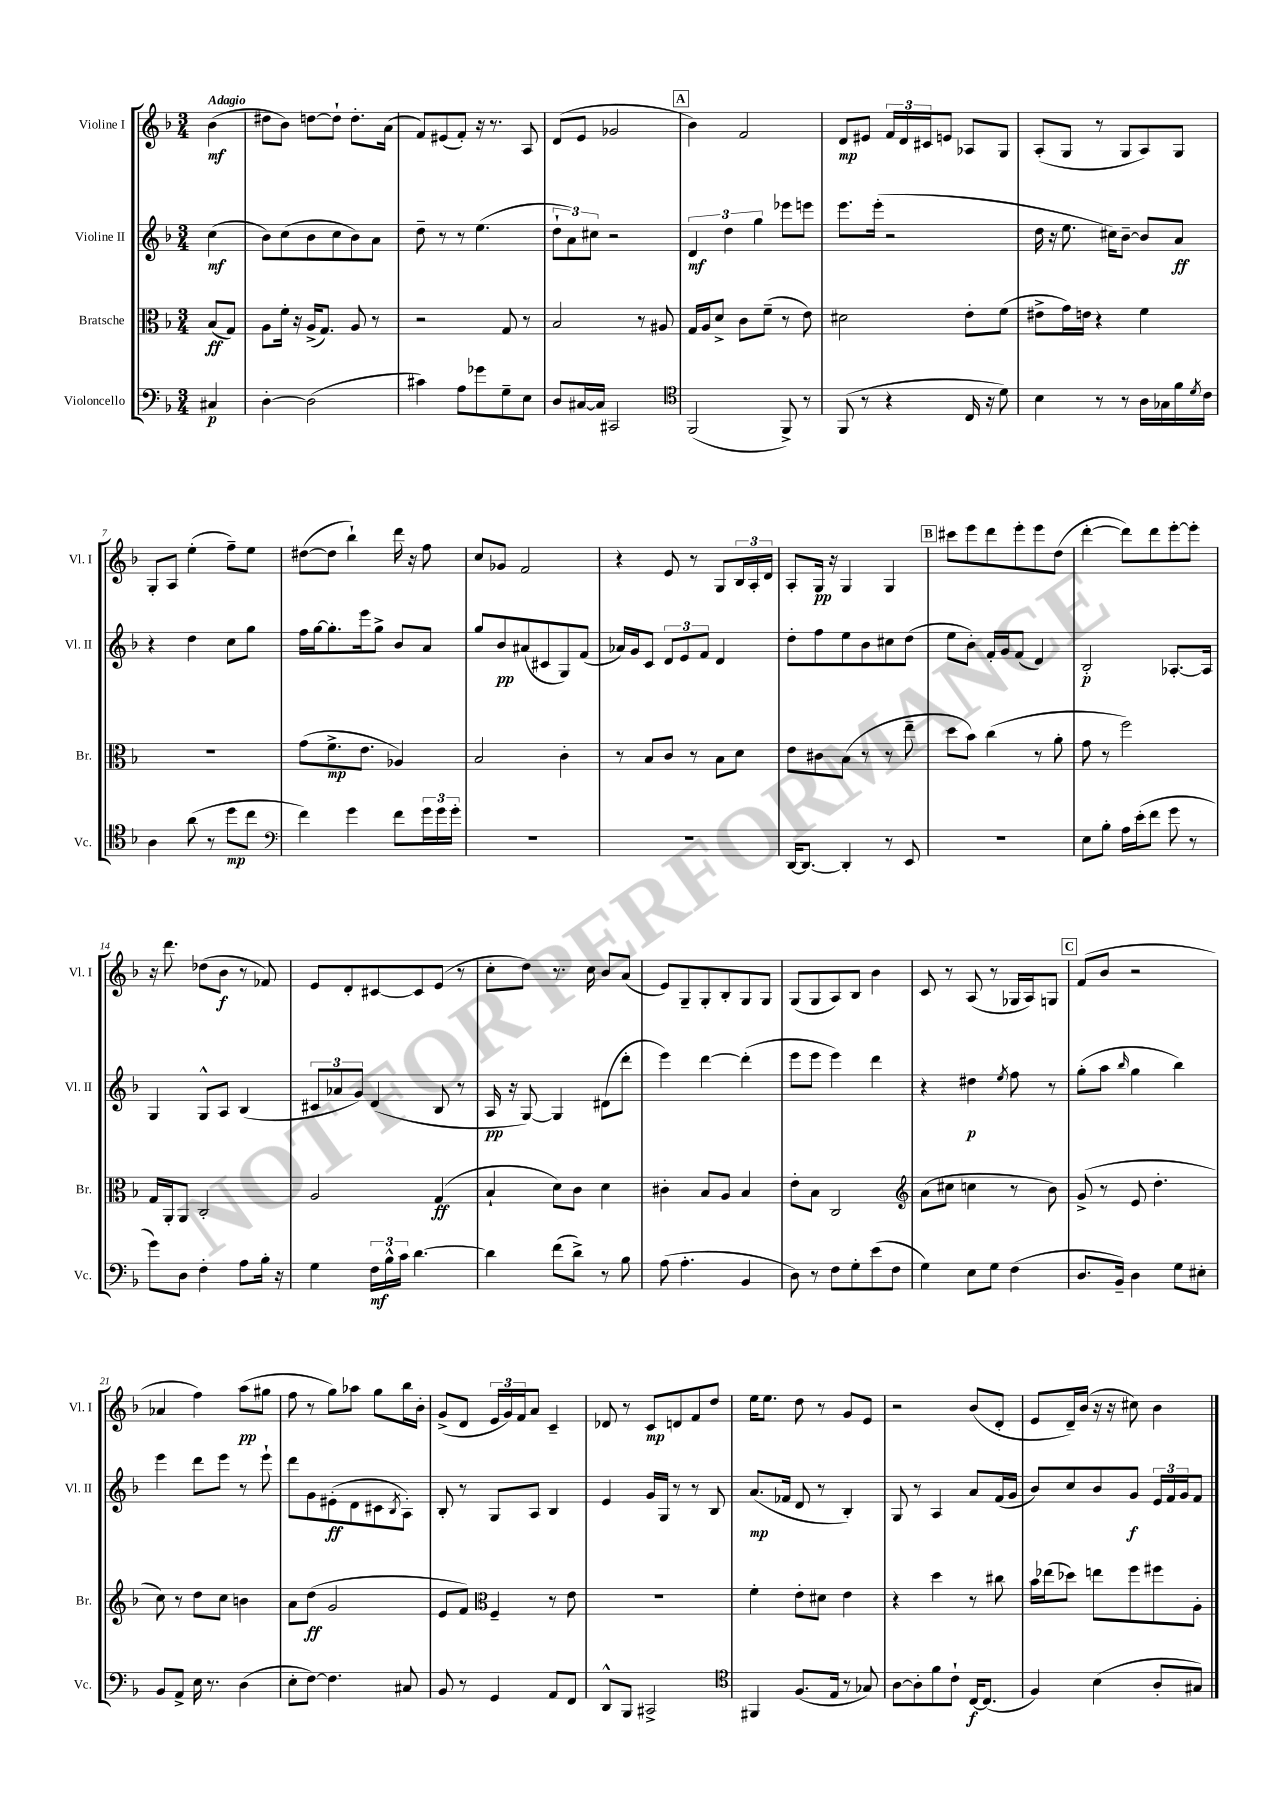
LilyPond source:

<<
\new StaffGroup <<
\new Staff = "s0" \with { instrumentName = "Violine I" shortInstrumentName = "Vl. I" } {
    \clef treble \key f \major \numericTimeSignature \time 3/4 \partial 4 \tempo "Adagio"
    bes'4\mf( |
    dis''8 bes'8) d''8~ d''8-! d''8.-. a'16( |
    f'8) eis'8( f'8-.) r16 r8. a8 |
    d'8( e'8 ges'2 |
    \mark \markup { \box "A" } bes'4) f'2 |
    d'8\mp eis'8 \tuplet 3/2 { f'16 d'16 cis'16 } e'8 aes8 g8 |
    a8-.( g8 r8 g8 a8) g8 |
    g8-. a8 e''4-.( f''8--) e''8 |
    dis''8~( dis''8 bes''4-!) d'''16 r16 f''8 |
    c''8 ges'8 f'2 |
    r4 e'8 r8 g8 \tuplet 3/2 { bes16 a16-. d'16 } |
    a8-. g16\pp r16 g4 g4 |
    \mark \markup { \box "B" } cis'''8 e'''8 d'''8 e'''8-. e'''8 d''8( |
    d'''4~-. d'''8) d'''8 e'''8~-. e'''8-. |
    r16 d'''8. des''8( bes'8\f r8 fes'8) |
    e'8 d'8-. cis'8~ cis'8 e'8( r8 |
    c''8-. d''8) r8. c''16 bes'8 a'8( |
    e'8) g8-- g8-. bes8-. g8 g8 |
    g8( g8 a8) bes8 bes'4 |
    c'8 r8 a8( r8 ges16 a16) g8 |
    \mark \markup { \box "C" } f'8( bes'8 r2 |
    aes'4 f''4) a''8\pp( gis''8 |
    f''8 r8 g''8) aes''8 g''8 bes''16 bes'16-. |
    g'8->( d'8 \tuplet 3/2 { e'16 g'16) f'16 } a'8 c'4-- |
    des'8 r8 c'8\mp d'8 f'8 d''8 |
    e''16 e''8. d''8 r8 g'8 e'8 |
    r2 bes'8( d'8-. |
    e'8 d'16--) bes'16( r16 r16 cis''8) bes'4 \bar "|." |
}
\new Staff = "s1" \with { instrumentName = "Violine II" shortInstrumentName = "Vl. II" } {
    \clef treble \key f \major \numericTimeSignature \time 3/4 \partial 4
    c''4\mf( |
    bes'8) c''8( bes'8 c''8 bes'8) a'8 |
    d''8-- r8 r8 e''4.( |
    \tuplet 3/2 { d''8-! a'8) cis''8 } r2 |
    \mark \markup { \box "A" } \tuplet 3/2 { d'4\mf d''4 g''4 } ees'''8 e'''8 |
    e'''8. e'''16-.( r2 |
    d''16 r16 e''8. cis''16) bes'8~-- bes'8 a'8\ff |
    r4 d''4 c''8 g''8 |
    f''16 g''16~ g''8.-. e'''16 g''8-> bes'8 a'8 |
    g''8 bes'8\pp ais'8( cis'8 g8) f'8( |
    aes'16) g'16 c'8 \tuplet 3/2 { d'8 e'8 f'8 } d'4 |
    d''8-. f''8 e''8 bes'8 cis''8 d''8( |
    \mark \markup { \box "B" } e''8 bes'8-.) f'16-. g'16 f'8( d'4) |
    bes2-.\p aes8.~-. aes16 |
    g4 g8-^ a8 bes4( |
    \tuplet 3/2 { cis'8 aes'8 g'8) } d'4( bes8 r8 |
    a16\pp r16 g8~) g4 dis'8( d'''8-. |
    e'''4) d'''4~ d'''4-.( |
    e'''8 e'''8 e'''4) d'''4 |
    r4 dis''4\p \acciaccatura { e''8 } f''8 r8 |
    \mark \markup { \box "C" } g''8-.( a''8 \grace { bes''16 } g''4 bes''4) |
    e'''4 d'''8 e'''8 r8 e'''8-! |
    d'''8 g'8 eis'8-.\ff( d'8 cis'8 \acciaccatura { bes8 } a8-.) |
    bes8-. r8 g8 a8 bes4 |
    e'4 g'16 g16 r8 r8 bes8 |
    a'8.\mp( fes'16 d'8 r8 bes4-.) |
    g8 r8 a4 a'8 f'16( g'16 |
    bes'8) c''8 bes'8 g'8\f \tuplet 3/2 { e'16 f'16 g'16 } f'8 \bar "|." |
}
\new Staff = "s2" \with { instrumentName = "Bratsche" shortInstrumentName = "Br." } {
    \clef alto \key f \major \numericTimeSignature \time 3/4 \partial 4
    bes8\ff( g8) |
    a8 f'16-. r16 a16->( g8.) a8 r8 |
    r2 g8 r8 |
    bes2 r8 ais8 |
    \mark \markup { \box "A" } g16 a16 d'8-> c'8 f'8--( r8 e'8) |
    dis'2 e'8-. f'8( |
    eis'8-> g'16) e'16 r4 f'4 |
    R2. |
    g'8( f'8.->\mp e'8. aes4) |
    bes2 c'4-. |
    r8 bes8 c'8 r8 bes8 d'8 |
    e'8 cis'8 bes8( r8 r8 e''8-- |
    \mark \markup { \box "B" } d''8 bes'8) c''4( r8 a'8-. |
    g'8 r8 f''2) |
    g16 a,16-. a,8 c2-. |
    a2 g4\ff( |
    bes4-! d'8) c'8 d'4 |
    cis'4-. bes8 a8 bes4 |
    e'8-. bes8 c2 |
    \clef treble a'8( cis''8 c''4 r8 bes'8) |
    \mark \markup { \box "C" } g'8->( r8 e'8 d''4.-. |
    c''8) r8 d''8 c''8 b'4 |
    a'8 d''8\ff( g'2 |
    e'8 f'8) \clef alto f4-- r8 e'8 |
    R2. |
    f'4-. e'8-. dis'8 e'4 |
    r4 d''4 r8 cis''8 |
    bes'16 ees''16( des''8) e''8 f''8 fis''8 a8-. \bar "|." |
}
\new Staff = "s3" \with { instrumentName = "Violoncello" shortInstrumentName = "Vc." } {
    \clef bass \key f \major \numericTimeSignature \time 3/4 \partial 4
    cis4\p |
    d4~-. d2( |
    cis'4) a8 ges'8 g8-- e8 |
    d8 cis16~ cis16 cis,2 |
    \mark \markup { \box "A" } \clef tenor f,2( f,8->) r8 |
    f,8( r8 r4 c16 r16 d'8) |
    bes4 r8 r8 a16 ges16 f'16 \acciaccatura { d'8 } c'16 |
    a4 a'8( r8 d''8\mp c''8 |
    \clef bass f'4) g'4 f'8 \tuplet 3/2 { g'16 g'16 g'16-. } |
    R2. |
    R2. |
    d,16~ d,8.~ d,4-. r8 e,8 |
    \mark \markup { \box "B" } R2. |
    e8 bes8-. a16 e'16-.( f'8 g'8 r8 |
    g'8) d8 f4-. a8 bes16-. r16 |
    g4 \tuplet 3/2 { f16\mf bes16-^ c'16 } d'4.~ |
    d'4 f'8( d'8->) r8 bes8 |
    a8( a4.-. bes,4 |
    d8) r8 f8 g8-. e'8( f8 |
    g4) e8 g8 f4( |
    \mark \markup { \box "C" } d8. bes,16--) d4 g8 eis8-. |
    bes,8 a,8-> e16 r8. d4( |
    e8-. f8~) f4. cis8 |
    bes,8 r8 g,4 a,8 f,8 |
    d,8-^ bes,,8 cis,2-> |
    \clef tenor fis,4 f8.( e16 r8 ges8) |
    a8~ a8-. f'8 c'8-! c16~\f c8.( |
    f4) bes4( a8-. gis8) \bar "|." |
}
>>
>>
